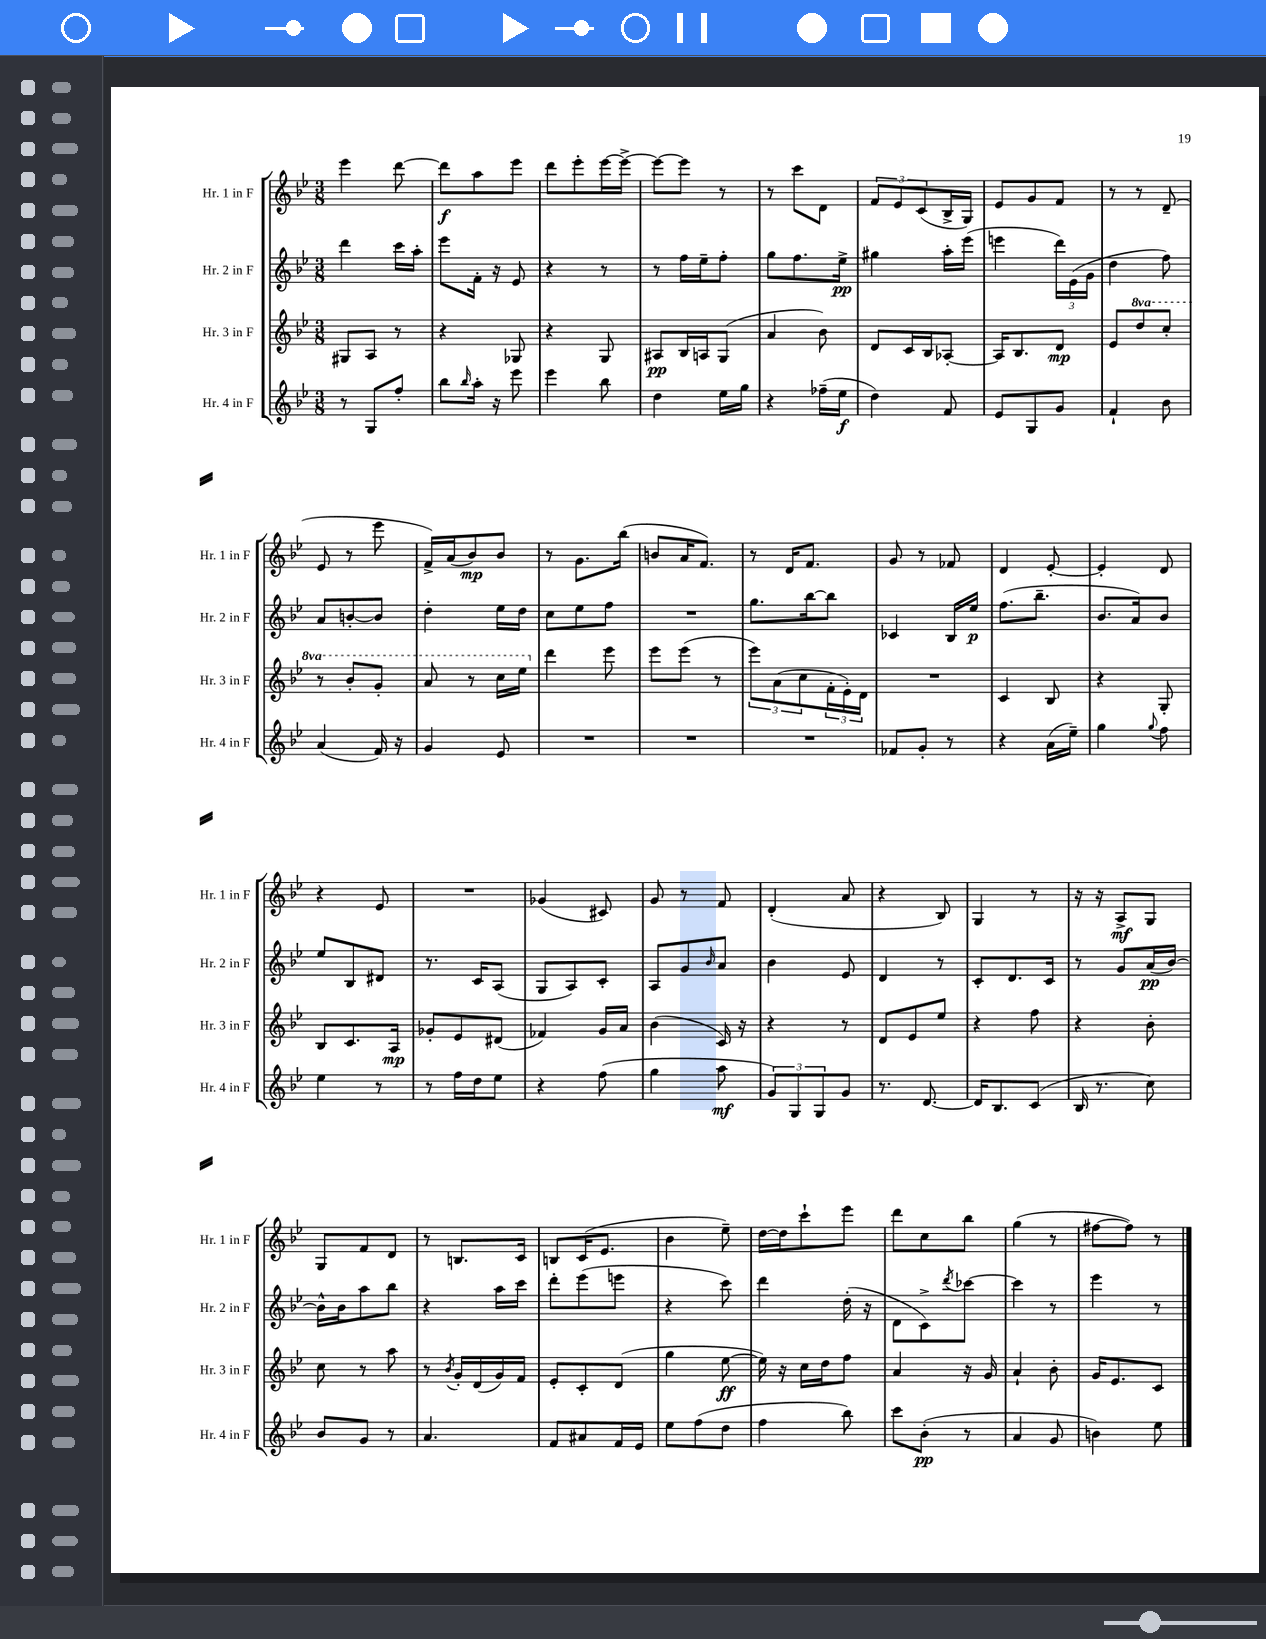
<<
\new StaffGroup <<
\new Staff = "s0" \with { instrumentName = "Hr. 1 in F" shortInstrumentName = "Hr. 1 in F" } {
    \clef treble \key bes \major \numericTimeSignature \time 3/8
    ees'''4 d'''8~ |
    d'''8\f a''8 ees'''8 |
    d'''8 ees'''8-. ees'''16~ ees'''16~-> |
    ees'''8~ ees'''8 r8 |
    r8 c'''8 d'8 |
    \tuplet 3/2 { f'8 ees'8 c'8( } bes16-> g16) |
    ees'8 g'8 f'8 |
    r8 r8 d'8--( |
    ees'8 r8 ees'''8 |
    f'16->) a'16( bes'8\mp) bes'8 |
    r8 g'8. bes''16( |
    b'8 a'16 f'8.) |
    r8 d'16 f'8. |
    g'8 r8 fes'8 |
    d'4 ees'8~-. |
    ees'4-. d'8 |
    r4 ees'8 |
    R4. |
    ges'4( cis'8) |
    g'8 r8 f'8 |
    d'4-.( a'8 |
    r4 bes8) |
    g4 r8 |
    r16 r16 a8->\mf g8 |
    g8 f'8 d'8 |
    r8 b8. c'16 |
    b8 c'16( ees'8. |
    bes'4 ees''8--) |
    d''16~ d''16 c'''8-! ees'''8 |
    d'''8 c''8 bes''8 |
    g''4( r8 |
    fis''8~ fis''8) r8 \bar "|." |
}
\new Staff = "s1" \with { instrumentName = "Hr. 2 in F" shortInstrumentName = "Hr. 2 in F" } {
    \clef treble \key bes \major \numericTimeSignature \time 3/8
    d'''4 c'''16 a''16-. |
    ees'''8 f'16-. r16 ees'8 |
    r4 r8 |
    r8 f''16 ees''16-- f''8-. |
    g''8 f''8. ees''16->\pp |
    gis''4 a''16-. ees'''16( |
    e'''4 \tuplet 3/2 { d'''16) ees'16( g'16 } |
    d''4 f''8) |
    a'8 b'8~-. b'8 |
    d''4-. ees''16 d''16 |
    c''8 ees''8 f''8 |
    R4. |
    g''8. bes''16~ bes''8 |
    ces'4 bes16 ees''16\p |
    f''8.( bes''8.-- |
    bes'8. a'16) bes'8 |
    ees''8 bes8 dis'8 |
    r8. c'16 a8( |
    g8 a8) c'8-. |
    a8 g'8 \grace { bes'16 } a'8 |
    bes'4 ees'8 |
    d'4 r8 |
    c'8-. d'8. c'16 |
    r8 g'8 a'16\pp( bes'16~) |
    bes'16-^ bes'16 a''8 bes''8 |
    r4 a''16 c'''16 |
    d'''8-. ees'''8( e'''8 |
    r4 c'''8) |
    d'''4 d''16-.( r16 |
    d'8 c'8->) \acciaccatura { d'''8 } ces'''8~ |
    ces'''4 r8 |
    ees'''4 r8 \bar "|." |
}
\new Staff = "s2" \with { instrumentName = "Hr. 3 in F" shortInstrumentName = "Hr. 3 in F" } {
    \clef treble \key bes \major \numericTimeSignature \time 3/8 \set Staff.ottavationMarkups = #ottavation-simple-ordinals
    gis8 a8 r8 |
    r4 ges8 |
    r4 g8 |
    ais8\pp bes16 a16 g8( |
    a'4 bes'8) |
    d'8 c'16 bes16 aes8~-. |
    aes16 bes8. d'8\mp |
    ees'8 \ottava #1 d'''8 c'''8-. |
    r8 bes''8-. g''8-. |
    a''8 r8 c'''16 ees'''16 \ottava #0 |
    d'''4 ees'''8 |
    ees'''8 ees'''8( r8 |
    \tuplet 3/2 { ees'''8) a'8( c''8 } \tuplet 3/2 { f'16-. ees'16-.) d'16 } |
    R4. |
    c'4 bes8 |
    r4 g8-. |
    bes8 c'8. a16\mp |
    ges'8-. ees'8 dis'8( |
    fes'4) g'16 a'16 |
    bes'4( c'16) r16 |
    r4 r8 |
    d'8 ees'8 ees''8 |
    r4 f''8 |
    r4 bes'8-. |
    c''8 r8 a''8 |
    r8 \acciaccatura { bes'8 } g'16-. d'16( g'16) f'16 |
    ees'8-. c'8-. d'8( |
    g''4 ees''8~\ff |
    ees''16) r16 c''16 d''16 f''8 |
    a'4 r16 g'16 |
    a'4-! bes'8-. |
    g'16 ees'8. c'8 \bar "|." |
}
\new Staff = "s3" \with { instrumentName = "Hr. 4 in F" shortInstrumentName = "Hr. 4 in F" } {
    \clef treble \key bes \major \numericTimeSignature \time 3/8
    r8 g8 f''8-. |
    bes''8 \grace { bes''16 } a''16-. r16 ees'''8 |
    ees'''4 bes''8 |
    d''4 ees''16 g''16 |
    r4 fes''16--( ees''16\f |
    d''4) f'8 |
    ees'8 g8 g'8 |
    f'4-! bes'8 |
    a'4( f'16) r16 |
    g'4 ees'8 |
    R4. |
    R4. |
    R4. |
    fes'8 g'8-. r8 |
    r4 a'16( ees''16--) |
    g''4 \appoggiatura { g''8 } f''8 |
    ees''4 r8 |
    r8 f''16 d''16 ees''8 |
    r4 f''8( |
    g''4 a''8\mf |
    \tuplet 3/2 { g'8) g8 g8 } g'8 |
    r8. d'8.~ |
    d'16 bes8. c'8( |
    bes16 r8. c''8) |
    bes'8 g'8 r8 |
    a'4. |
    f'8 ais'8 f'16 ees'16 |
    ees''8 f''8( d''8 |
    f''4 bes''8) |
    c'''8 bes'8-.\pp( r8 |
    a'4 g'8 |
    b'4) ees''8 \bar "|." |
}
>>
>>
\layout { \context { \Score \remove "Bar_number_engraver" } }
